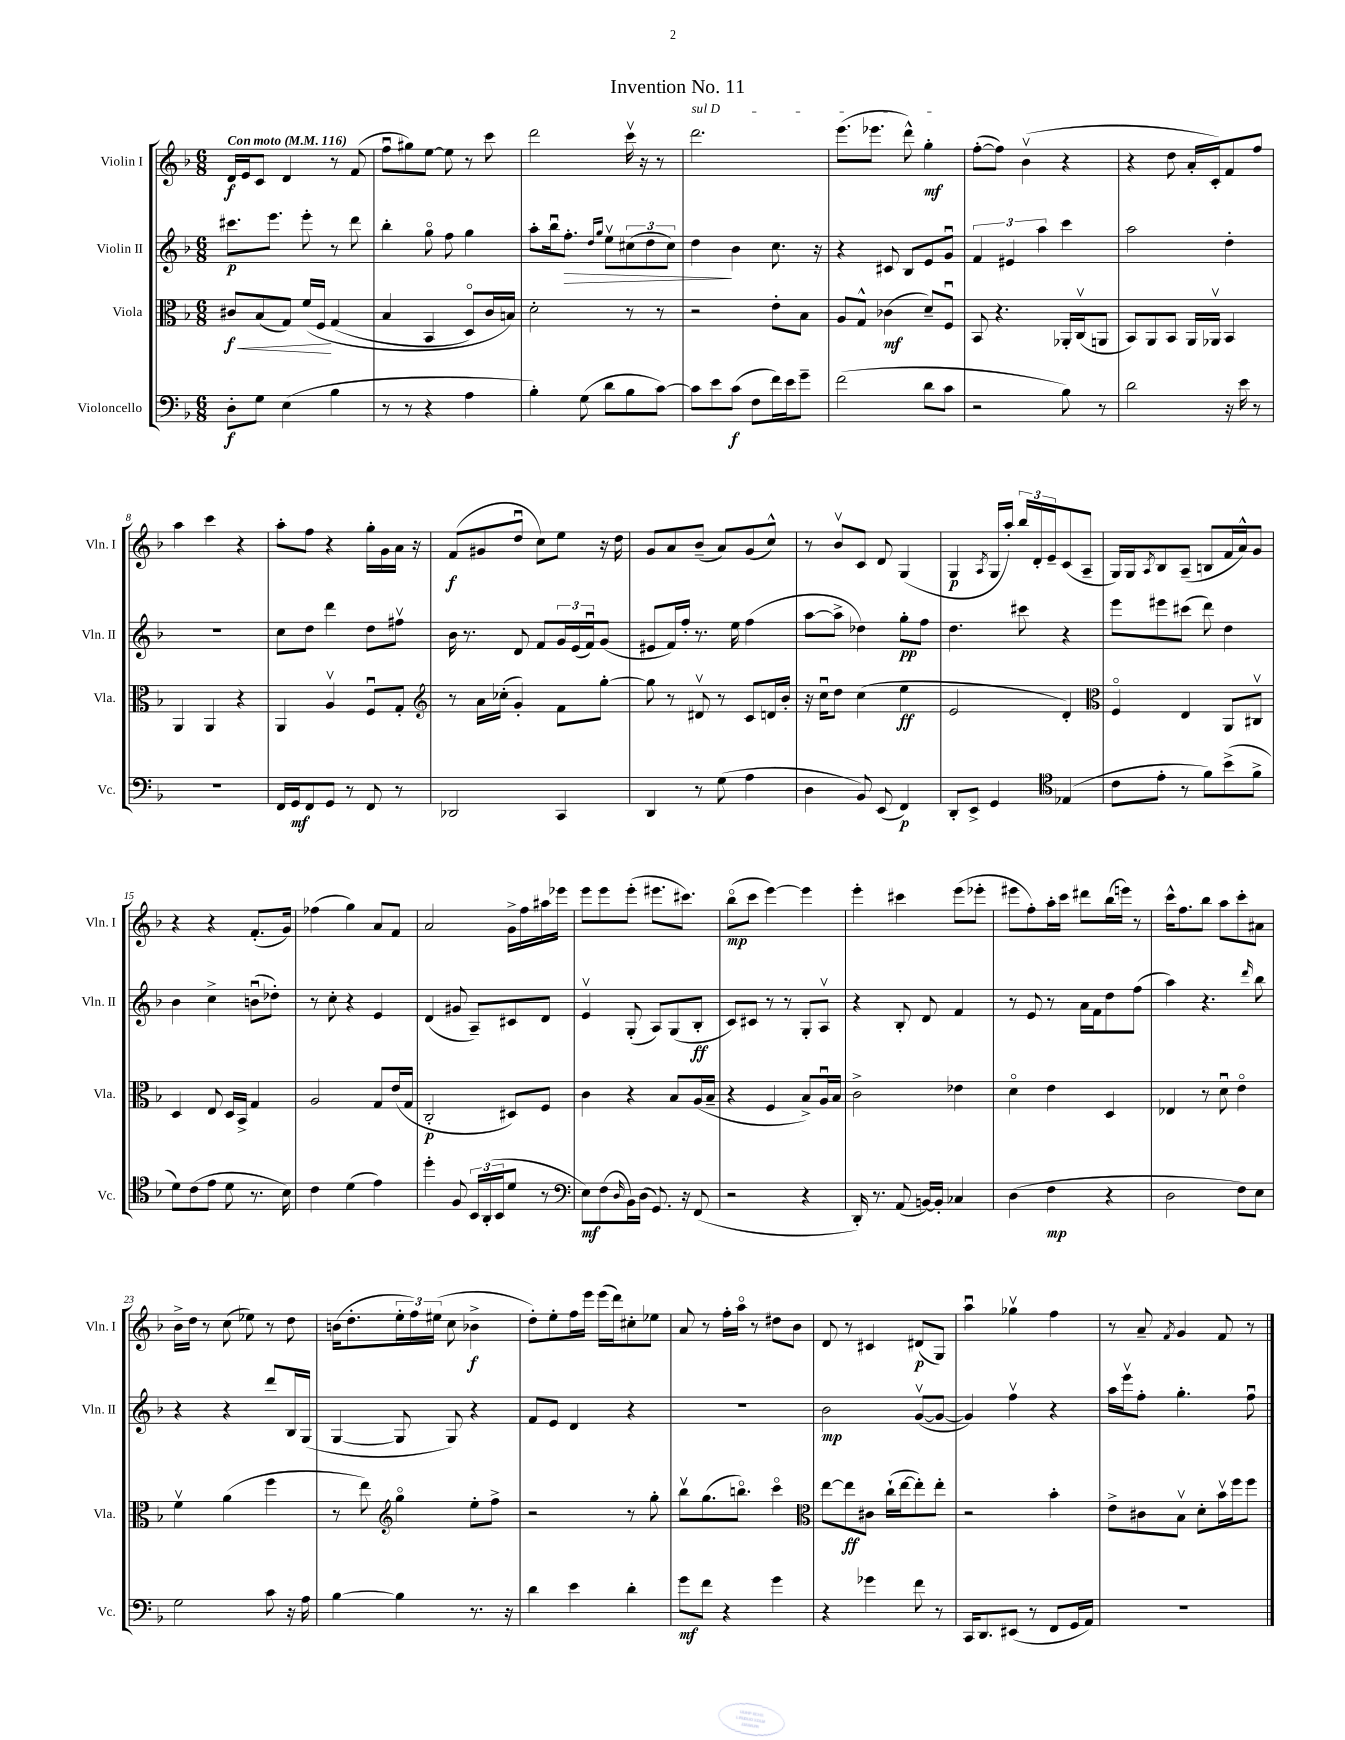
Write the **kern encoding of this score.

**kern	**dynam	**kern	**dynam	**kern	**dynam	**kern	**dynam
*part4	*part4	*part3	*part3	*part2	*part2	*part1	*part1
*staff4	*staff4	*staff3	*staff3	*staff2	*staff2	*staff1	*staff1
*I"Violoncello	*	*I"Viola	*	*I"Violin II	*	*I"Violin I	*
*I'Vc.	*	*I'Vla.	*	*I'Vln. II	*	*I'Vln. I	*
*clefF4	*	*clefC3	*	*clefG2	*	*clefG2	*
*k[b-]	*	*k[b-]	*	*k[b-]	*	*k[b-]	*
*M6/8	*	*M6/8	*	*M6/8	*	*M6/8	*
*MM116	*	*MM116	*	*MM116	*	*MM116	*
=1	=1	=1	=1	=1	=1	=1	=1
!	!	!	!	!	!	!LO:TX:a:B:t=Con moto	!
!	!	!	!LO:HP:b	!	!	!	!
8D'\L	f	8c#X/L	< f	8.ccc#X\L	p	16d/LL	f
.	.	.	.	.	.	16e/J	.
8G\J	.	(8B-/	.	.	.	8c/J	.
.	.	.	.	8.eee\J	.	.	.
(4E\	.	8G/J)	.	.	.	4d/	.
.	.	(16f/LL	.	8eee'\	.	.	.
.	.	16F/JJ	.	.	.	.	.
4B-\	.	(4G/	[	8r	.	8r	.
.	.	.	.	8ddd\	.	(8f/	.
=2	=2	=2	=2	=2	=2	=2	=2
8r	.	4B-/	.	4bb-'\	.	8ffu\L	.
8r	.	.	.	.	.	8gg#X\)	.
4r	.	4BB-/	.	8gg\	.	[8ee\J	.
.	.	.	.	8ff\	.	8ee\]	.
4A\	.	8D/L)	.	4gg\	.	8r	.
.	.	16c/L	.	.	.	8ccc\	.
.	.	16Bn/JJ)	.	.	.	.	.
=3	=3	=3	=3	=3	=3	=3	=3
4B-'\)	.	2d'\	.	8aa'\L	.	2ddd\	.
.	.	.	.	16bb-u\k	.	.	.
!	!	!	!	!	!LO:HP:b	!	!
.	.	.	.	8.ff'\J	>	.	.
(8G\	.	.	.	.	.	.	.
.	.	.	.	16qqdd/LL	.	.	.
.	.	.	.	16qqgg/JJ	.	.	.
8d\L	.	.	.	8eev\L	.	.	.
8B-\	.	8r	.	(12cc#X\	.	16cccv\	.
.	.	.	.	.	.	16r	.
.	.	.	.	12dd\	.	.	.
[8c\J)	.	8r	.	.	.	8r	.
.	.	.	.	12cc#\J)	.	.	.
=4	=4	=4	=4	=4	=4	=4	=4
!	!	!	!	!	!	!LO:TX:a:i:t=sul D	!
8c\L]	.	2r	.	4dd\	.	2.ddd\	.
8e\	.	.	.	.	.	.	.
(8c\J	f	.	.	4b-\	]	.	.
8F\L	.	.	.	.	.	.	.
16f\L)	.	8e'\L	.	8.cc\	.	.	.
16e\J	.	.	.	.	.	.	.
8g~\J	.	8B-\J	.	.	.	.	.
.	.	.	.	16r	.	.	.
=5	=5	=5	=5	=5	=5	=5	=5
(2f\	.	8A/L	.	4r	.	(8.eee\L	.
.	.	8G^^/J	.	.	.	.	.
.	.	.	.	.	.	8.eee-X\J	.
.	.	(4c-X\	mf	8c#X/	.	.	.
.	.	.	.	8B-/L	.	8ddd^^\)	.
8d\L	.	8d~/L)	.	8e/	.	4gg'\	mf
8c\J	.	8Fu/J	.	8gu/J	.	.	.
=6	=6	=6	=6	=6	=6	=6	=6
2r	.	8BB-/	.	6f/	.	([8ff'\L	.
.	.	4.r	.	.	.	8ff\J])	.
.	.	.	.	6e#X/	.	.	.
.	.	.	.	.	.	(4b-v\	.
.	.	.	.	6aa\	.	.	.
8B-\)	.	16AA-X'/LL	.	4ccc\	.	4r	.
.	.	(16Cv/J	.	.	.	.	.
8r	.	8AAn/J	.	.	.	.	.
=7	=7	=7	=7	=7	=7	=7	=7
2d\	.	8BB-/L)	.	2aa\	.	4r	.
.	.	8AA/	.	.	.	.	.
.	.	8BB-/J	.	.	.	8dd\	.
.	.	16AA/LL	.	.	.	16a'/LL	.
.	.	16AA-Xv/JJ	.	.	.	16c'/J)	.
16r	.	4BB-/	.	4dd'\	.	8f/	.
16e\	.	.	.	.	.	.	.
8r	.	.	.	.	.	8ff/J	.
!!LO:LB:g=z
=8	=8	=8	=8	=8	=8	=8	=8
2.r	.	4AA/	.	2.r	.	4aa\	.
.	.	4AA/	.	.	.	4ccc\	.
.	.	4r	.	.	.	4r	.
=9	=9	=9	=9	=9	=9	=9	=9
16FF/LL	.	4AA/	.	8cc\L	.	8aa'\L	.
16GG/J	mf	.	.	.	.	.	.
8FF/	.	.	.	8dd\J	.	8ff\J	.
8GG/J	.	4Av/	.	4ddd\	.	4r	.
8r	.	.	.	.	.	.	.
8FF/	.	8Fu/L	.	8dd\L	.	16gg'\LL	.
.	.	.	.	.	.	16g\	.
8r	.	8G'/J	.	8ff#Xv\J	.	16a\JJ	.
.	.	.	.	.	.	16r	.
=10	=10	=10	=10	=10	=10	=10	=10
*	*	*clefG2	*	*	*	*	*
2DD-X/	.	8r	.	16b-\	.	(8f/L	f
.	.	.	.	8.r	.	.	.
.	.	16a\LL	.	.	.	8g#X/	.
.	.	(16cc-X'\JJ	.	.	.	.	.
.	.	4g'/)	.	8d/	.	8ddu/J	.
.	.	.	.	8f/L	.	8cc\L)	.
4CC/	.	8f\L	.	24g/L	.	8ee\J	.
.	.	.	.	(24e/	.	.	.
.	.	.	.	24fu/J)	.	.	.
.	.	[8gg'\J	.	(8g/J	.	16r	.
.	.	.	.	.	.	16dd\	.
=11	=11	=11	=11	=11	=11	=11	=11
4DD/	.	8gg\]	.	8e#X/L	.	8g/L	.
.	.	8r	.	16f/L)	.	8a/	.
.	.	.	.	16ff'/JJ	.	.	.
8r	.	8d#Xv/	.	8.r	.	(8b-~/J	.
(8G\	.	8r	.	.	.	8a/L)	.
.	.	.	.	16ee\	.	.	.
4A\	.	8c/L	.	(4ff\	.	(8g/	.
.	.	16dn/L	.	.	.	8cc^^/J)	.
.	.	16b-'/JJ	.	.	.	.	.
=12	=12	=12	=12	=12	=12	=12	=12
4D\	.	16r	.	[8aa\L	.	8r	.
.	.	16ccu\KL	.	.	.	.	.
.	.	8dd\J	.	8aa^\J]	.	8b-v/L	.
8BB-/)	.	(4cc\	.	4dd-X\)	.	8c/J	.
(8EE/	.	.	.	.	.	8d/	.
4FF/)	p	4ee\	ff	8gg'\L	pp	(4G/	.
.	.	.	.	8ff\J	.	.	.
=13	=13	=13	=13	=13	=13	=13	=13
8DD'/L	.	2e/	.	4.dd\	.	4G/	p
8EE^/J	.	.	.	.	.	.	.
.	.	.	.	.	.	8qA/	.
4GG/	.	.	.	.	.	16G/LL	.
.	.	.	.	.	.	16aa'/JJ)	.
.	.	.	.	8ccc#X\	.	24bb-/LL	.
.	.	.	.	.	.	24d'/	.
.	.	.	.	.	.	24e~/J	.
*clefC4	*	*	*	*	*	*	*
(4E-X/	.	4d'/)	.	4r	.	(8c/	.
.	.	.	.	.	.	8A~/J	.
=14	=14	=14	=14	=14	=14	=14	=14
*	*	*clefC3	*	*	*	*	*
8c\L	.	4F/	.	8eee\L	.	16G/LL)	.
.	.	.	.	.	.	16G/J	.
.	.	.	.	.	.	8qA/	.
8e'\J	.	.	.	8eee#X\	.	8B-/	.
8r	.	4E/	.	(8ccc#X\J	.	(8A~/J	.
8f\L)	.	.	.	8ddd\)	.	8Bn/L	.
(8b-^\	.	8AA/L	.	4dd\	.	16f/L	.
.	.	.	.	.	.	16a^^/J)	.
8f^\J	.	8C#Xv/J	.	.	.	8g/J	.
!!LO:LB:g=z
=15	=15	=15	=15	=15	=15	=15	=15
8d\L)	.	4D/	.	4b-\	.	4r	.
(8c\	.	.	.	.	.	.	.
8e\J	.	8E/	.	4cc^\	.	4r	.
8d\	.	16D/LL	.	.	.	.	.
.	.	16BB-^/JJ	.	.	.	.	.
8.r	.	4G/	.	(8bnu\L	.	(8.f'/L	.
.	.	.	.	8dd-X'\J)	.	.	.
16B-\)	.	.	.	.	.	16g/Jk)	.
=16	=16	=16	=16	=16	=16	=16	=16
4c\	.	2A/	.	8r	.	(4ff-X\	.
.	.	.	.	8cc'\	.	.	.
(4d\	.	.	.	4r	.	4gg\)	.
4e\)	.	8G/L	.	4e/	.	8a/L	.
.	.	(16e/L	.	.	.	8f/J	.
.	.	16G/JJ	.	.	.	.	.
=17	=17	=17	=17	=17	=17	=17	=17
4dd'\	.	2C'/	p	(4d/	.	2a/	.
8F/	.	.	.	8g#X/	.	.	.
24BB-/LL	.	.	.	8A~/L)	.	.	.
(24AA'/	.	.	.	.	.	.	.
24BB-/J	.	.	.	.	.	.	.
8d/J	.	8D#X/L)	.	8c#X/	.	16g^\LL	.
.	.	.	.	.	.	16ff\	.
8r	.	8F/J	.	8d/J	.	16aa#X\	.
.	.	.	.	.	.	16eee-X\JJ	.
=18	=18	=18	=18	=18	=18	=18	=18
*clefF4	*	*	*	*	*	*	*
8E\L)	mf	4c\	.	4ev/	.	8eee\L	.
(8F\	.	.	.	.	.	8eee\	.
16qqD/	.	.	.	.	.	.	.
16BB-\L)	.	4r	.	(8G'/	.	(8eee'\J	.
(16D\JJ	.	.	.	.	.	.	.
8.GG/)	.	.	.	8A/L)	.	8.eee#X\L	.
.	.	8B-/L	.	(8G/	.	.	.
16r	.	.	.	.	.	8.ccc#X\J)	.
(8FF/	.	(16A/L	.	8B-'/J	ff	.	.
.	.	16B-~/JJ	.	.	.	.	.
=19	=19	=19	=19	=19	=19	=19	=19
2r	.	4r	.	8c/L)	.	(8bb-\L	mp
.	.	.	.	8c#X/J	.	8ccc\J	.
.	.	4F/	.	8r	.	[4eee\)	.
.	.	.	.	8r	.	.	.
4r	.	8B-^/L)	.	8G'/L	.	4eee\]	.
.	.	16Au/L	.	8Av/J	.	.	.
.	.	16B-/JJ	.	.	.	.	.
=20	=20	=20	=20	=20	=20	=20	=20
16DD'/)	.	2c^\	.	4r	.	4eee'\	.
8.r	.	.	.	.	.	.	.
(8AA/	.	.	.	8B-'/	.	4ccc#X\	.
[16BBn/LL)	.	.	.	8d/	.	.	.
16BB'/JJ]	.	.	.	.	.	.	.
4C-X/	.	4e-X\	.	4f/	.	(8eee\L	.
.	.	.	.	.	.	8eee-X'\J	.
=21	=21	=21	=21	=21	=21	=21	=21
(4D\	.	4d\	.	8r	.	8eee#X\L	.
.	.	.	.	8e/	.	8ff'\)	.
4F\	mp	4e\	.	8r	.	16aa'\L	.
.	.	.	.	.	.	16ccc\JJ	.
.	.	.	.	16a\LL	.	8ddd#X\L	.
.	.	.	.	16f\J	.	.	.
4r	.	4D/	.	8dd\	.	(16bb-\L	.
.	.	.	.	.	.	16eeen\JJ)	.
.	.	.	.	(8ff\J	.	8r	.
=22	=22	=22	=22	=22	=22	=22	=22
2D\	.	4E-X/	.	4aa\)	.	16ccc^^\KL	.
.	.	.	.	.	.	8.ff\	.
.	.	8r	.	4.r	.	8bb-\J	.
.	.	8du\	.	.	.	8aa\L	.
8F\L)	.	4e\	.	.	.	8ccc'\	.
.	.	.	.	16qqddd/	.	.	.
8E\J	.	.	.	8bb-\	.	8a#X\J	.
!!LO:LB:g=z
=23	=23	=23	=23	=23	=23	=23	=23
2G\	.	4fv\	.	4r	.	16b-^\LL	.
.	.	.	.	.	.	16dd\JJ	.
.	.	.	.	.	.	8r	.
.	.	(4a\	.	4r	.	(8cc\	.
.	.	.	.	.	.	8ee-X\)	.
8c\	.	4ff\	.	8ddd/L	.	8r	.
16r	.	.	.	16B-/L	.	8dd\	.
16A\	.	.	.	(16G/JJ	.	.	.
=24	=24	=24	=24	=24	=24	=24	=24
[4B-\	.	8r	.	[4G/	.	(16bn\KL	.
.	.	.	.	.	.	8.dd'\	.
.	.	8ee\)	.	.	.	.	.
*	*	*clefG2	*	*	*	*	*
4B-\]	.	4gg\	.	8G/]	.	24ee'\L	.
.	.	.	.	.	.	24ff\)	.
.	.	.	.	.	.	(24ee#X\JJ	.
.	.	.	.	8G/)	.	8cc\	.
8.r	.	8ee'\L	.	4r	.	4b-X^\	f
.	.	8ff^\J	.	.	.	.	.
16r	.	.	.	.	.	.	.
=25	=25	=25	=25	=25	=25	=25	=25
4d\	.	2r	.	8f/L	.	8dd'\L)	.
.	.	.	.	8e/J	.	8ee'\	.
4e\	.	.	.	4d/	.	16ff\L	.
.	.	.	.	.	.	16eee\JJ	.
.	.	.	.	.	.	(16eee\LL	.
.	.	.	.	.	.	16ddd\J)	.
4d'\	.	8r	.	4r	.	8cc#X'\	.
.	.	8gg'\	.	.	.	8ee-X\J	.
=26	=26	=26	=26	=26	=26	=26	=26
8g\L	mf	8bb-v\L	.	2.r	.	8a/	.
8f\J	.	(8.gg\	.	.	.	8r	.
4r	.	.	.	.	.	16ff'\LL	.
.	.	8.bbn\J)	.	.	.	16aa\JJ	.
.	.	.	.	.	.	8r	.
4g\	.	4ccc\	.	.	.	8dd#X\L	.
.	.	.	.	.	.	8b-\J	.
=27	=27	=27	=27	=27	=27	=27	=27
*	*	*clefC3	*	*	*	*	*
4r	.	[8ee\L	.	2b-\	mp	8d/	.
.	.	8ee\]	ff	.	.	8r	.
4g-X\	.	8c#X\J	.	.	.	4c#X/	.
.	.	(16cc`\LL	.	.	.	.	.
.	.	[16ee\J	.	.	.	.	.
8f\	.	8ee'\])	.	([8gv/L	.	(8d#X/L	p
8r	.	8ee'\J	.	8g/J_	.	8G/J)	.
=28	=28	=28	=28	=28	=28	=28	=28
16CC/KL	.	2r	.	4g/])	.	4aau\	.
8.DD/	.	.	.	.	.	.	.
(8EE#X/J	.	.	.	4ffv\	.	4gg-Xv\	.
8r	.	.	.	.	.	.	.
8FF/L	.	4b-'\	.	4r	.	4ff\	.
16GG/L	.	.	.	.	.	.	.
16AA/JJ)	.	.	.	.	.	.	.
=29	=29	=29	=29	=29	=29	=29	=29
2.r	.	8e^\L	.	16aa\LL	.	8r	.
.	.	.	.	16eeev\J	.	.	.
.	.	8c#X\	.	8ff'\J	.	8a~/	.
.	.	.	.	.	.	8qf/	.
.	.	8B-v\J	.	4.gg'\	.	4g/	.
.	.	8d'\L	.	.	.	.	.
.	.	16b-v\L	.	.	.	8f/	.
.	.	16ff\J	.	.	.	.	.
.	.	8ff\J	.	8ffu\	.	8r	.
==	==	==	==	==	==	==	==
*-	*-	*-	*-	*-	*-	*-	*-
